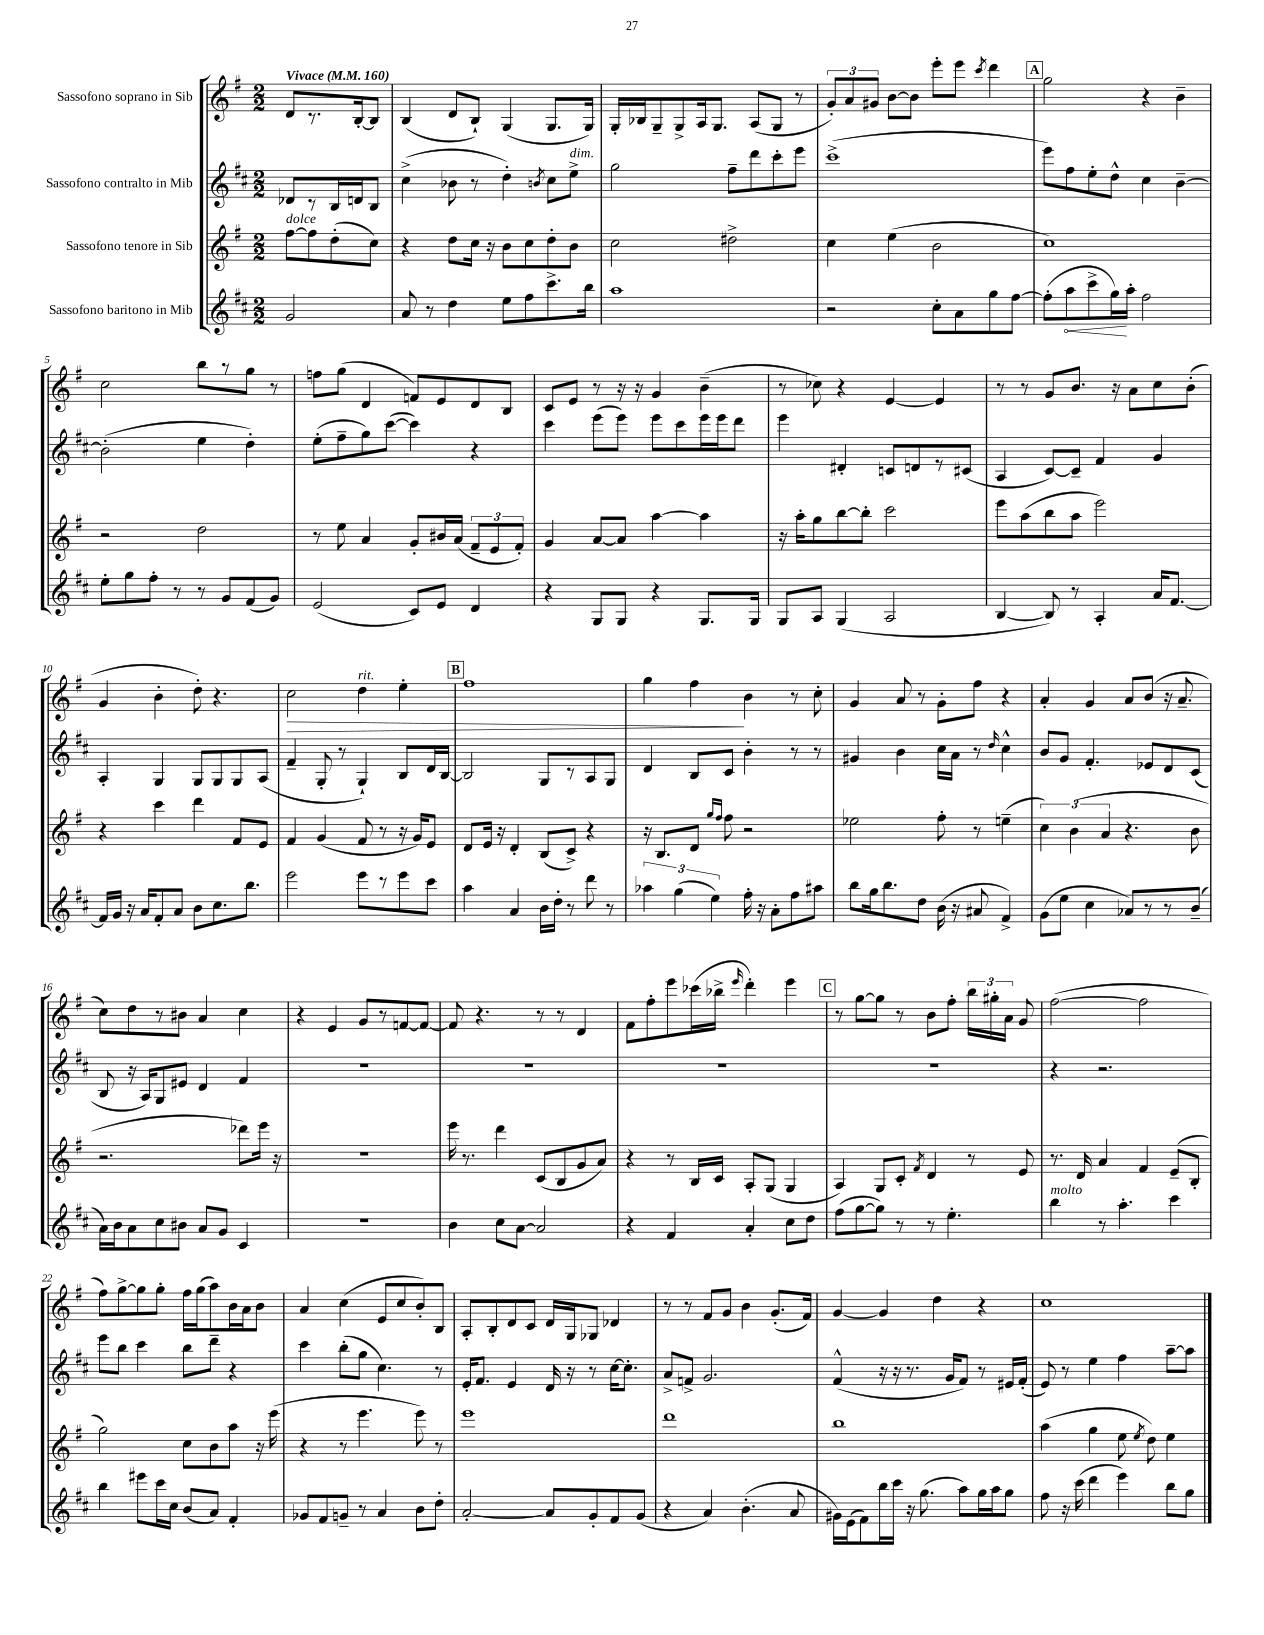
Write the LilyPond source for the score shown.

<<
\new StaffGroup <<
\new Staff = "s0" \with { instrumentName = "Sassofono soprano in Sib" } {
    \clef treble \key g \major \numericTimeSignature \time 2/2 \partial 2 \tempo "Vivace" 4 = 160
    \autoBeamOff d'8[ r8. b16~-. b8] |
    b4( d'8[ b8]-!) g4( g8.[ g16]) |
    g16[-. bes16 g8-- g8-> a16 g8.] a8[( g8] r8 |
    \tuplet 3/2 { g'8[-.) a'8 gis'8] } b'8[~ b'8] e'''8[-. e'''8] \acciaccatura { c'''8 } d'''4 |
    \mark \markup { \box "A" } g''2 r4 b'4-- |
    c''2 b''8[ r8 g''8] r8 |
    f''8[ g''8]( d'4 f'8[) e'8 d'8 b8] |
    c'8[ e'8] r8 r16 r16 g'4 b'4--( |
    r8 ces''8) r4 e'4~ e'4 |
    r8 r8 g'8[ b'8.] r16 a'8[ c''8 b'8]-.( |
    g'4 b'4-. d''8-.) r4. |
    c''2\> d''4^\markup { \italic "rit." } e''4-. |
    \mark \markup { \box "B" } fis''1 |
    g''4 fis''4\! b'4 r8 c''8-. |
    g'4 a'8 r8 g'8[-. fis''8] r4 |
    a'4-. g'4 a'8[ b'8]( r16 a'8.-- |
    c''8[) d''8 r8 bis'8] a'4 c''4 |
    r4 e'4 g'8[ r8 f'8~ f'8]~ |
    f'8 r4. r8 r8 d'4 |
    fis'8[ fis''8-. e'''8 ces'''16( bes''16]-> \grace { e'''16 } d'''4-.) e'''4 |
    \mark \markup { \box "C" } r8 g''8[~ g''8] r8 b'8[ fis''8]-. \tuplet 3/2 { b''16[ gis''16-. a'16] } g'8 |
    fis''2~( fis''2 |
    fis''8[) g''8~-> g''8 g''8]-. fis''16[ g''16( a''8) b'16 a'16 b'8] |
    a'4 c''4( e'8[ c''8 b'8-.) b8] |
    a8[-. b8-. d'8 c'8] d'16[ g16 ges8] des'4 |
    r8 r8 fis'8[ g'8] b'4 g'8.[-.( fis'16]) |
    g'4~ g'4 d''4 r4 |
    c''1 \bar "|." |
}
\new Staff = "s1" \with { instrumentName = "Sassofono contralto in Mib" } {
    \clef treble \key d \major \numericTimeSignature \time 2/2 \partial 2
    \autoBeamOff des'8[ r8 b16 d'16 b8] |
    cis''4->( bes'8 r8 d''4-.) \acciaccatura { b'8 } cis''8[ e''8]->^\markup { \italic "dim." } |
    g''2 fis''8[-- d'''8 cis'''8-. e'''8] |
    cis'''1->( |
    \mark \markup { \box "A" } e'''8[) fis''8 e''8-. d''8]-^ cis''4 b'4~-- |
    b'2-.( e''4 d''4-.) |
    e''8[-.( fis''8-- g''8) cis'''8]~( cis'''4) r4 |
    cis'''4 e'''8[( e'''8]) e'''8[ cis'''8 e'''16 e'''16 d'''8] |
    e'''4 dis'4-. c'8[ d'8 r8 cis'8]( |
    a4 cis'8[~) cis'8]-- fis'4 g'4 |
    a4-. g4 g8[ g8 g8 a8]( |
    fis'4-- g8-. r8 g4-!) b8[ d'16 b16]~ |
    \mark \markup { \box "B" } b2 g8[ r8 a8 g8] |
    d'4 b8[ cis'8] b'4-. r8 r8 |
    gis'4 b'4 cis''16[ a'16] r8 \grace { d''16 } cis''4-^ |
    b'8[ g'8] fis'4.-. ees'8[ d'8 cis'8]( |
    b8 r16 a16[) g8 eis'8] d'4 fis'4 |
    R1 |
    R1 |
    R1 |
    \mark \markup { \box "C" } R1 |
    r4 r2. |
    e'''8[ b''8] cis'''4 b''8[ d'''8]-- r4 |
    cis'''4 b''8[-.( g''8] cis''4.) r8 |
    e'16[-. fis'8.] e'4 d'16 r16 r8 cis''16[~ cis''8.]-. |
    a'8[-> f'8]-> g'2. |
    fis'4-^( r16 r16 r8. g'16[ fis'8]) r8 eis'16[ fis'16]-.( |
    e'8) r8 e''4 fis''4 a''8[~-- a''8] \bar "|." |
}
\new Staff = "s2" \with { instrumentName = "Sassofono tenore in Sib" } {
    \clef treble \key g \major \numericTimeSignature \time 2/2 \partial 2
    \autoBeamOff fis''8[~^\markup { \italic "dolce" } fis''8 d''8-.( c''8]) |
    r4 d''8[ c''16] r16 b'8[ c''8 d''8-. b'8] |
    c''2 dis''2-> |
    c''4 e''4( b'2 |
    \mark \markup { \box "A" } c''1) |
    r2 d''2 |
    r8 e''8 a'4 g'8[-. bis'16 a'16]( \tuplet 3/2 { fis'8[-- e'8 fis'8]-.) } |
    g'4 a'8[~ a'8] a''4~ a''4 |
    r16 a''16[-. g''8 b''8~ b''8]-. c'''2 |
    e'''8[ a''8( b''8 a''8] e'''2) |
    r4 c'''4 d'''4 fis'8[ e'8] |
    fis'4 g'4( fis'8 r8 r16 g'16[) e'8] |
    \mark \markup { \box "B" } d'8[ e'16] r16 d'4-. b8[( c'8]->) r4 |
    r16 b8.[ d'8] \grace { g''16[ fis''16] } fis''8 r2 |
    ees''2 fis''8-. r8 e''4--( |
    \tuplet 3/2 { c''4) b'4( a'4 } r4. b'8 |
    r2. des'''8[) e'''16] r16 |
    R1 |
    e'''16 r8. d'''4 c'8[( b8 g'8 a'8]) |
    r4 r8 b16[ c'16] a8[-. g8]( g4 |
    \mark \markup { \box "C" } a4) g8[ c'8]-. \acciaccatura { fis'8 } d'4 r8 e'8 |
    r8. d'16 a'4 fis'4 e'8[--( b8]-. |
    g''2) c''8[ b'8 a''8] r16 e'''16( |
    r4 r8 e'''4. e'''8) r8 |
    e'''1 |
    d'''1 |
    b''1 |
    a''4( g''4 e''8 \acciaccatura { e''8 } d''8) e''4 \bar "|." |
}
\new Staff = "s3" \with { instrumentName = "Sassofono baritono in Mib" } {
    \clef treble \key d \major \numericTimeSignature \time 2/2 \partial 2
    \autoBeamOff g'2 |
    a'8 r8 d''4 e''8[ fis''8 cis'''8.-> b''16] |
    a''1 |
    r2 cis''8[-. a'8 g''8 fis''8]~ |
    \mark \markup { \box "A" } fis''8[-.( \once \override Hairpin.circled-tip = ##t a''8\< cis'''8-> g''16\!) a''16]-. fis''2 |
    e''8[-. g''8 fis''8]-. r8 r8 g'8[ fis'8( g'8]) |
    e'2( cis'8[) e'8] d'4 |
    r4 g8[ g8] r4 g8.[ g16] |
    g8[ a8] g4( a2 |
    b4~ b8) r8 a4-. a'16[ fis'8.]~ |
    fis'16[ g'16] r16 a'16[ fis'8-. a'8] b'8[ cis''8. b''8.] |
    e'''2 e'''8[ r8 e'''8 cis'''8] |
    \mark \markup { \box "B" } a''4 a'4 b'16[ d''16]-. r8 d'''8 r8 |
    \tuplet 3/2 { aes''4 g''4( e''4) } fis''16-. r16 a'8[-. fis''8 ais''8] |
    b''8[ g''16 b''8. d''8] b'16( r16 ais'8 fis'4->) |
    g'8[( e''8] cis''4 aes'8[) r8 r8 b'8]--( |
    a'16[) b'16 a'8 cis''8 bis'8] a'8[ g'8] cis'4 |
    R1 |
    b'4 cis''8[ a'8]~ a'2 |
    r4 fis'4 a'4-. cis''8[ d''8] |
    \mark \markup { \box "C" } fis''8[( g''8~ g''8]) r8 r8 e''4.-. |
    b''4^\markup { \italic "molto" } r8 a''4.-. cis'''4 |
    b''4 eis'''8[ cis'''16 cis''16] b'8[( a'8]) fis'4-. |
    ges'8[ fis'8 g'8]-- r8 a'4 b'8[ d''8]-. |
    a'2~-. a'8[ g'8-. fis'8 g'8]( |
    r4 a'4) b'4.-.( a'8 |
    gis'16[) e'16( fis'8) b''16 cis'''16] r16 g''8.( a''8[) g''16 a''16 g''8] |
    fis''8 r16 cis'''16( d'''4 e'''4) b''8[ g''8] \bar "|." |
}
>>
>>
